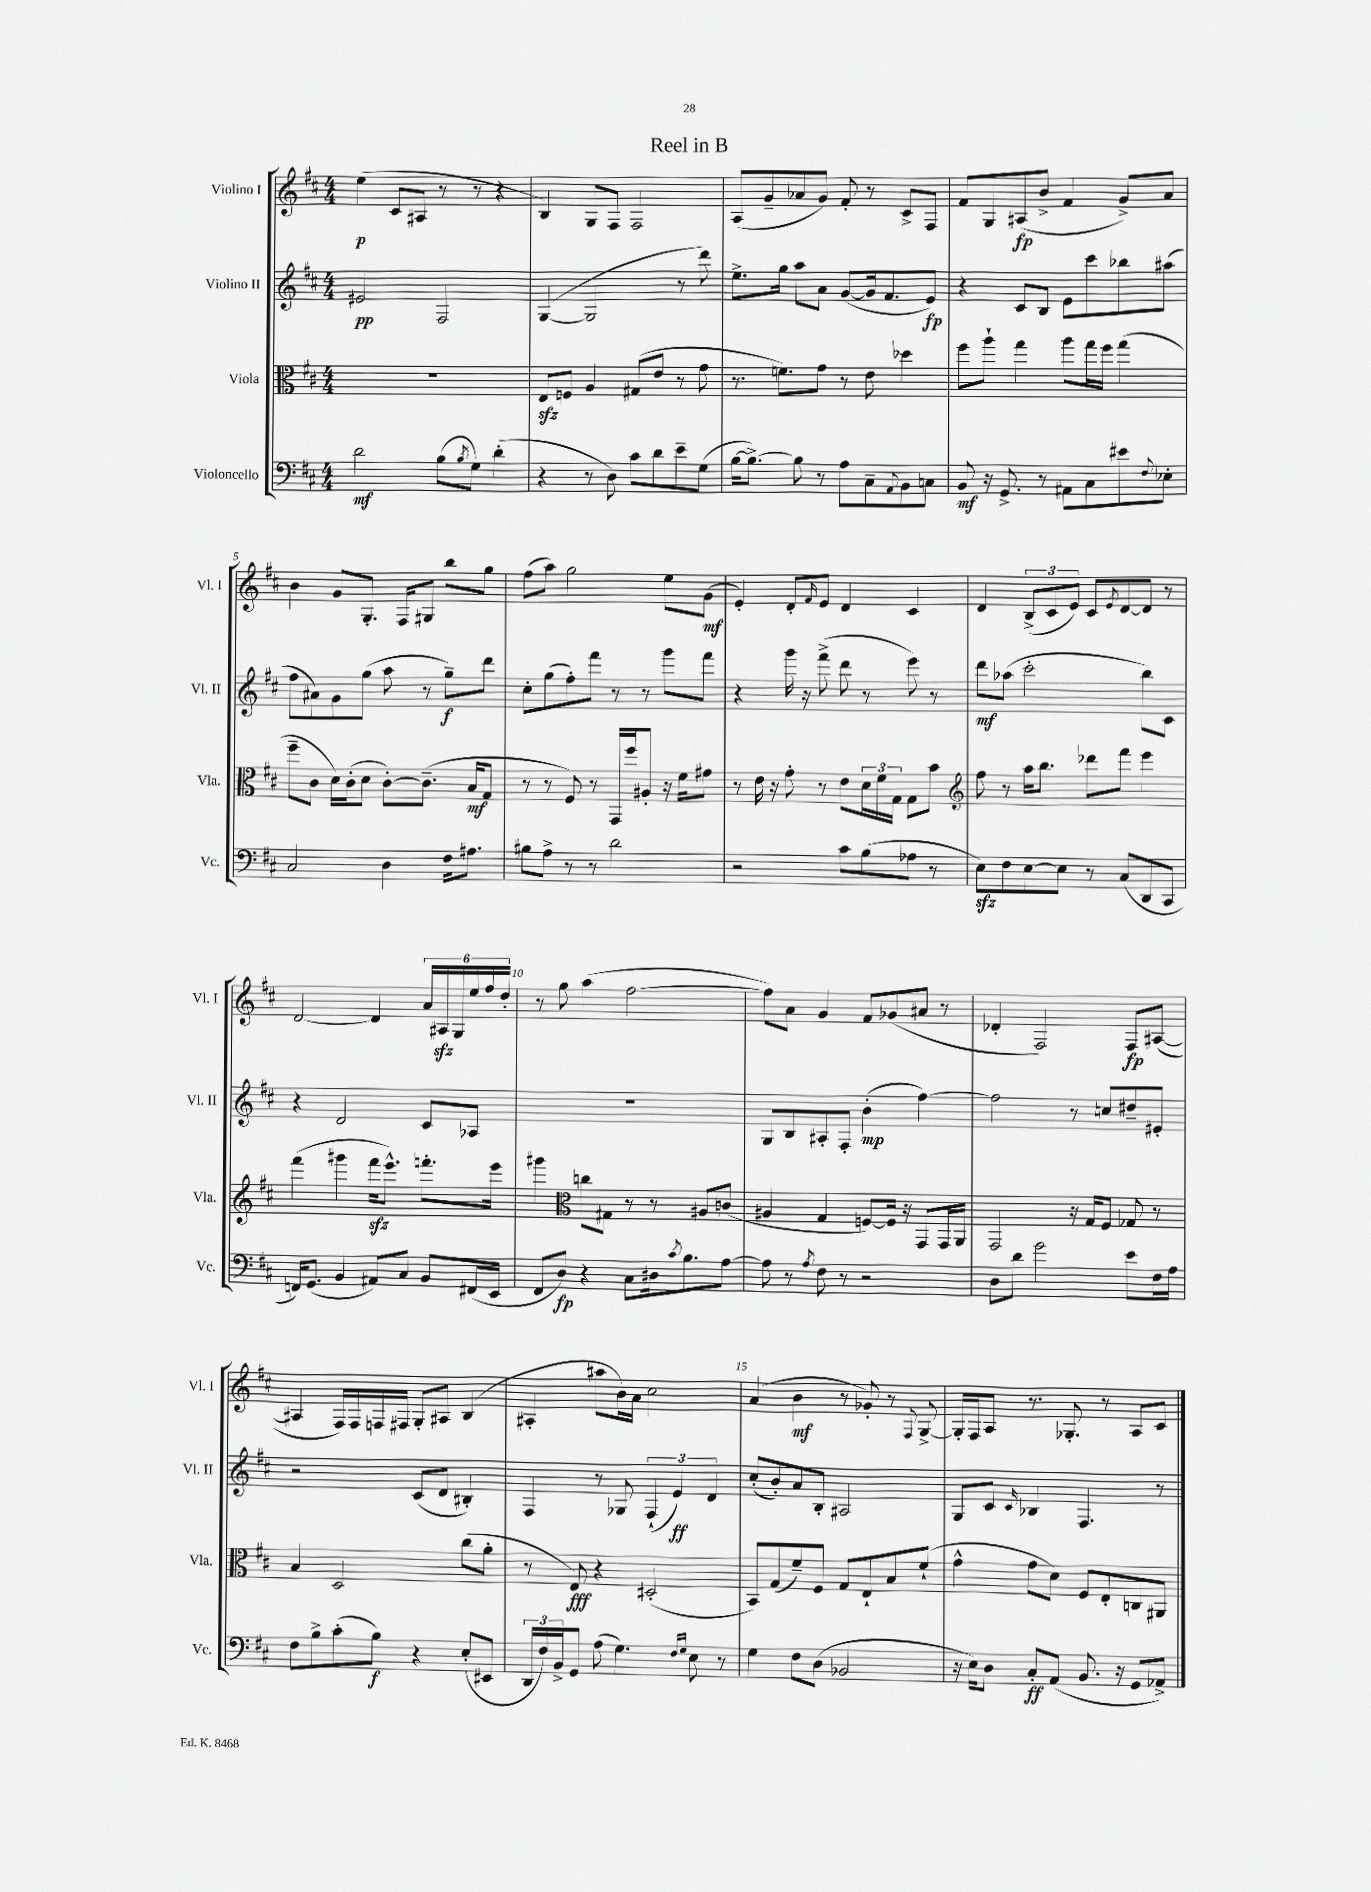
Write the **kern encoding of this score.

**kern	**dynam	**kern	**dynam	**kern	**dynam	**kern	**dynam
*part4	*part4	*part3	*part3	*part2	*part2	*part1	*part1
*staff4	*staff4	*staff3	*staff3	*staff2	*staff2	*staff1	*staff1
*I"Violoncello	*	*I"Viola	*	*I"Violino II	*	*I"Violino I	*
*I'Vc.	*	*I'Vla.	*	*I'Vl. II	*	*I'Vl. I	*
*clefF4	*	*clefC3	*	*clefG2	*	*clefG2	*
*k[f#c#]	*	*k[f#c#]	*	*k[f#c#]	*	*k[f#c#]	*
*M4/4	*	*M4/4	*	*M4/4	*	*M4/4	*
=1	=1	=1	=1	=1	=1	=1	=1
2d\	mf	1r	.	2e#X/	pp	(4ee\	p
.	.	.	.	.	.	8c#/L	.
.	.	.	.	.	.	8A#X/J	.
(8B\L	.	.	.	2F#/	.	8r	.
8qB/	.	.	.	.	.	.	.
8G\J)	.	.	.	.	.	8r	.
(4d'\	.	.	.	.	.	4r	.
=2	=2	=2	=2	=2	=2	=2	=2
4r	.	8Ezz/L	.	([4G/	.	4B/)	.
.	.	8Fn/J	.	.	.	.	.
8r	.	4A/	.	2G/]	.	8G/L	.
8D\)	.	.	.	.	.	8F#/J	.
8c#\L	.	(8G#X/L	.	.	.	2F#/	.
8d\	.	8e/J	.	.	.	.	.
8e~\	.	8r	.	8r	.	.	.
(8G\J	.	8g\	.	8ddd\)	.	.	.
=3	=3	=3	=3	=3	=3	=3	=3
[16B\KL	.	8.r	.	8.ee^\L	.	(8A/L	.
8.B^\J_)	.	.	.	.	.	.	.
.	.	.	.	.	.	8g~/	.
.	.	8.fn\L)	.	16gg\Jk	.	.	.
8B\]	.	.	.	8aa\L	.	8a-X/	.
8r	.	8g\J	.	8a\J	.	8g/J)	.
8A\L	.	8r	.	([8g/L	.	8f#'/	.
8C#~\	.	8e\	.	16g/k]	.	8r	.
.	.	.	.	8.f#/	.	.	.
8qqAA/	.	.	.	.	.	.	.
8BB\	.	4dd-X\	.	.	.	8c#^/L	.
8Cn\J	.	.	.	8e/J)	fp	8F#/J	.
=4	=4	=4	=4	=4	=4	=4	=4
8BB/	mf	8ff#\L	.	4r	.	8f#/L	.
16r	.	8aa`\J	.	.	.	8G/	.
8.GG^/	.	.	.	.	.	.	.
.	.	4gg\	.	8c#/L	.	(8A#X/	fp
8r	.	.	.	8B/J	.	8b^/J	.
8AA#X\L	.	8aa\L	.	8e\L	.	4f#/	.
8C#\	.	16gg\L	.	8ccc#\	.	.	.
.	.	16ff#\JJ	.	.	.	.	.
8e#X\	.	(4gg\	.	8bb-X\	.	8g^/L)	.
8qqF#/	.	.	.	.	.	.	.
8E-X'\J	.	.	.	(8aa#X\J	.	8a/J	.
!!LO:LB:g=z
=5	=5	=5	=5	=5	=5	=5	=5
2C#/	.	8ff#~\L	.	8ff#\L	.	4b\	.
.	.	8c#\J	.	8a#X\)	.	.	.
.	.	16d\LL)	.	8g\	.	8g/L	.
.	.	(16c#'\J	.	.	.	.	.
.	.	8d\J	.	(8gg\J	.	8.G'/J	.
4D\	.	[8c#'\L)	.	8aa\	.	.	.
.	.	.	.	.	.	16F#/KL	.
.	.	(8.c#~\J]	.	8r	.	8G#X/J	.
16F#\KL	.	.	.	8gg~\L)	f	8bb\L	.
8.A#X\J	.	16B/KL	mf	.	.	.	.
.	.	8G/J	.	8ddd\J	.	8gg\J	.
=6	=6	=6	=6	=6	=6	=6	=6
8B#X\L	.	8r	.	8cc#'\L	.	(8ff#\L	.
8A^\J	.	8r	.	(8gg\	.	8aa\J)	.
8r	.	8F#/)	.	8ff#'\)	.	2gg\	.
8r	.	8r	.	8fff#\J	.	.	.
2d\	.	16GG/LL	.	8r	.	.	.
.	.	16ff#/J	.	.	.	.	.
.	.	8A#X'/J	.	8r	.	.	.
.	.	16r	.	8ggg\L	.	8ee\L	.
.	.	16f#\KL	.	.	.	.	.
.	.	8g#X\J	.	8fff#\J	.	(8g\J	mf
=7	=7	=7	=7	=7	=7	=7	=7
2r	.	8r	.	4r	.	4e'/)	.
.	.	16e\	.	.	.	.	.
.	.	16r	.	.	.	.	.
.	.	8g'\	.	16ggg\	.	8d'/L	.
.	.	.	.	16r	.	.	.
.	.	.	.	.	.	16qqf#/	.
.	.	8r	.	(8fff#^\	.	8e/J	.
8c#\L	.	8e\L	.	8ddd\	.	4d/	.
(8B\	.	24d\L	.	8r	.	.	.
.	.	24f#\	.	.	.	.	.
.	.	24G\JJ	.	.	.	.	.
8A-X\J	.	8G\L	.	8eee\)	.	4c#/	.
8r	.	8b\J	.	8r	.	.	.
=8	=8	=8	=8	=8	=8	=8	=8
*	*	*clefG2	*	*	*	*	*
8Ezz\L)	.	8ff#\	.	8ddd\L	mf	4d/	.
8F#\	.	8r	.	(8aa-X\J	.	.	.
[8E\	.	16aa\KL	.	2ccc#'\	.	(12B^/L	.
.	.	8.bb\J	.	.	.	.	.
.	.	.	.	.	.	12c#/	.
8E\J]	.	.	.	.	.	.	.
.	.	.	.	.	.	12e/J)	.
8r	.	8ddd-X\L	.	.	.	8c#/L	.
.	.	.	.	.	.	8qe/	.
(8C#/L	.	8fff#\J	.	.	.	[8d/	.
8DD/	.	4eee\	.	8bb\L)	.	8d/J]	.
8CC#/J	.	.	.	8c#\J	.	8r	.
!!LO:LB:g=z
=9	=9	=9	=9	=9	=9	=9	=9
16FFn/KL)	.	(4fff#\	.	4r	.	[2d/	.
(8.GG/J	.	.	.	.	.	.	.
4BB/	.	4ggg#X\	.	2d/	.	.	.
8AA#X/L)	.	16fff#zz\KL	.	.	.	4d/]	.
.	.	8.eee^^\J)	.	.	.	.	.
8C#/J	.	.	.	.	.	.	.
8BB/L	.	8.fffn'\L	.	8c#/L	.	24a/LL	.
.	.	.	.	.	.	24A#Xzz/	.
.	.	.	.	.	.	24G/	.
(16FF#X/L	.	.	.	8A-X/J	.	24ee/	.
.	.	.	.	.	.	24ff#/	.
16EE/JJ	.	16eee\Jk	.	.	.	.	.
.	.	.	.	.	.	24dd'/JJ	.
=10	=10	=10	=10	=10	=10	=10	=10
8FF#/L	.	4ggg#X\	.	1r	.	8r	.
8D/J)	fp	.	.	.	.	8gg\	.
*	*	*clefC3	*	*	*	*	*
4r	.	8ccn\L	.	.	.	(4aa\	.
.	.	8G#X\J	.	.	.	.	.
8C#\L	.	8r	.	.	.	[2ff#\	.
16D#X\k	.	8r	.	.	.	.	.
8qc#/	.	.	.	.	.	.	.
8.B\	.	.	.	.	.	.	.
.	.	8A#X/L	.	.	.	.	.
[8A\J	.	(8cn/J	.	.	.	.	.
=11	=11	=11	=11	=11	=11	=11	=11
8A\]	.	4A#X/	.	8G/L	.	8ff#\L])	.
8r	.	.	.	8B/	.	8a\J	.
8qA/	.	.	.	.	.	.	.
8F#\	.	4G/	.	8A#X'/	.	4g/	.
8r	.	.	.	8F#'/J	.	.	.
2r	.	[8Fn/L)	.	(4b'\	mp	8f#/L	.
.	.	16F/Jk]	.	.	.	(8g-X/	.
.	.	16r	.	.	.	.	.
.	.	8GG/L	.	[4ff#\)	.	8a#X/J	.
.	.	16GG/L	.	.	.	8r	.
.	.	16AA/JJ	.	.	.	.	.
=12	=12	=12	=12	=12	=12	=12	=12
8D\L	.	2GG/	.	2ff#\]	.	4d-X'/	.
8d\J	.	.	.	.	.	.	.
2g\	.	.	.	.	.	2F#/)	.
.	.	16r	.	8r	.	.	.
.	.	16G/KL	.	.	.	.	.
.	.	8F#/J	.	8ccn/L	.	.	.
8e\L	.	8G-X/	.	8dd#X~/	.	8F#/L	fp
16F#\L	.	8r	.	8e#X'/J	.	([8A#X/J	.
16A\JJ	.	.	.	.	.	.	.
!!LO:LB:g=z
=13	=13	=13	=13	=13	=13	=13	=13
8F#\L	.	4B/	.	2r	.	4A#X/]	.
8B^\	.	.	.	.	.	.	.
(8c#'\	.	2D/	.	.	.	16F#/LL)	.
.	.	.	.	.	.	16F#/	.
8B\J)	f	.	.	.	.	16Fn/	.
.	.	.	.	.	.	16F#X/JJ	.
4r	.	.	.	(8c#/L	.	8G'/L	.
.	.	.	.	8d/J	.	8A#X/J	.
(8E'/L	.	(8cc#\L	.	4B#X'/)	.	(4B/	.
8EE#X/J	.	8a'\J	.	.	.	.	.
=14	=14	=14	=14	=14	=14	=14	=14
24DD/LL	.	8r	.	4F#/	.	4A#X'/	.
24F#/)	.	.	.	.	.	.	.
24BB^/J	.	.	.	.	.	.	.
8GG/J	.	8E/)	fff	.	.	.	.
(8A\	.	4r	.	8r	.	8aa#X\L	.
4.G\)	.	.	.	8G-X/	.	16b\L)	.
.	.	.	.	.	.	16a\JJ	.
.	.	(2D#X'/	.	(6F#`/	.	2cc#\	.
.	.	.	.	6e/)	ff	.	.
16qqF#/LL	.	.	.	.	.	.	.
16qqG/JJ	.	.	.	.	.	.	.
8E\	.	.	.	.	.	.	.
.	.	.	.	6d/	.	.	.
8r	.	.	.	.	.	.	.
=15	=15	=15	=15	=15	=15	=15	=15
4G\	.	8BB/L)	.	(8cc#'/L	.	(4a/	.
.	.	(8G/	.	8b'/)	.	.	.
8F#\L	.	8f#~/)	.	8a/	.	4b\	mf
(8D\J	.	8F#/J	.	8B'/J	.	.	.
2BB-X/	.	8G/L	.	2A#X/	.	8r	.
.	.	8E`/	.	.	.	8g-X'/)	.
.	.	8B/	.	.	.	8r	.
.	.	.	.	.	.	8qqF#/	.
.	.	(8f#`/J	.	.	.	[8G^/	.
=16	=16	=16	=16	=16	=16	=16	=16
16r	.	4g^^\	.	8G/L	.	16G'/LL]	.
16E\KL)	.	.	.	.	.	16F#/J	.
8D\J	.	.	.	8c#/J	.	8A/J	.
.	.	.	.	16qqc#/	.	.	.
8C#'/L	ff	8g\L	.	4B-X/	.	8.r	.
(8AA/J	.	8d\J)	.	.	.	.	.
.	.	.	.	.	.	8.G-X'/	.
8.BB/	.	8F#/L	.	4.F#/	.	.	.
.	.	8E'/	.	.	.	8r	.
16r	.	.	.	.	.	.	.
8GG/L	.	8Cn/	.	.	.	8A/L	.
8AA-X^/J)	.	8AA#X/J	.	8r	.	8c#/J	.
==	==	==	==	==	==	==	==
*-	*-	*-	*-	*-	*-	*-	*-
